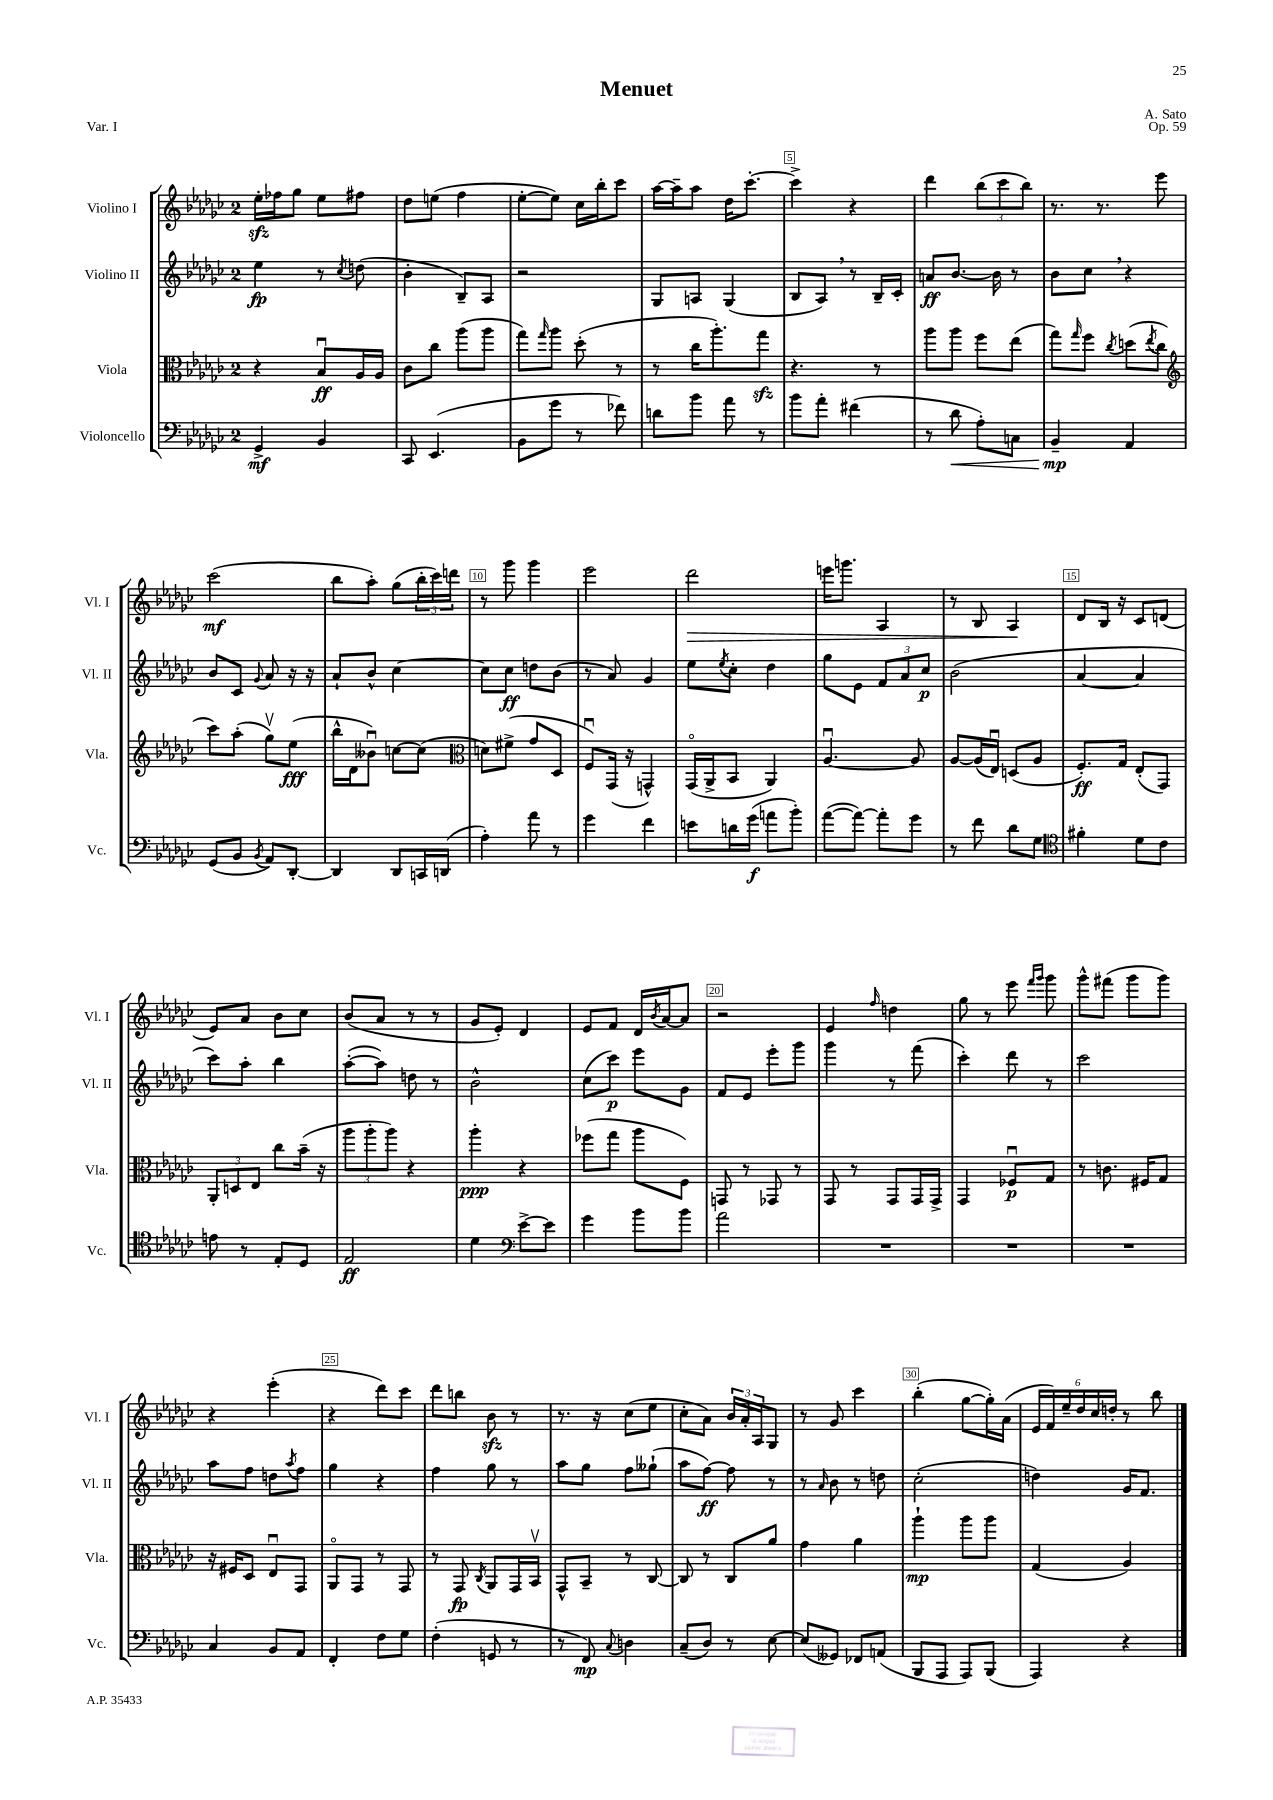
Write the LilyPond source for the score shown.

\header { title = "Menuet" composer = "A. Sato" opus = "Op. 59" piece = "Var. I" }
<<
\new StaffGroup <<
\new Staff = "s0" \with { instrumentName = "Violino I" shortInstrumentName = "Vl. I" } {
    \clef treble \key ges \major \once \override Staff.TimeSignature.style = #'single-digit \time 2/4
    ees''16-.\sfz fes''16 ges''8 ees''8 fis''8 |
    des''8 e''8( f''4 |
    ees''8~-. ees''8) ces''16 bes''16-. ces'''8 |
    aes''16~ aes''16-- aes''8 des''16 ces'''8.~-. |
    ces'''4-> r4 |
    des'''4 \tuplet 3/2 { bes''8( ces'''8 bes''8) } |
    r8. r8. ees'''8 |
    ces'''2\mf( |
    bes''8 aes''8-.) ges''8( \tuplet 3/2 { bes''16-. ces'''16) d'''16 } |
    r8 ges'''8 ges'''4 |
    ees'''2 |
    des'''2\> |
    e'''16 g'''8. aes4 |
    r8 bes8 aes4\! |
    des'8 bes16 r16 ces'8 d'8( |
    ees'8) aes'8 bes'8 ces''8 |
    bes'8( aes'8 r8 r8 |
    ges'8 ees'8-.) des'4 |
    ees'8 f'8 des'16 \acciaccatura { bes'8 } aes'16~ aes'8 |
    r2 |
    ees'4 \grace { f''16 } d''4 |
    ges''8 r8 ees'''8 \grace { f'''16 ges'''16 } ges'''8 |
    ges'''8-^ fis'''8( ges'''8 ges'''8) |
    r4 ees'''4-.( |
    r4 des'''8) ces'''8 |
    des'''8 b''8 bes'8\sfz r8 |
    r8. r16 ces''8( ees''8 |
    ces''8-. aes'8) \tuplet 3/2 { bes'16 aes'16-. aes16 } ges8 |
    r8 ges'8 ces'''4 |
    bes''4-.( ges''8~ ges''16-.) aes'16( |
    \tuplet 6/4 { ees'16 f'16) ees''16-- des''16 ces''16 d''16-. } r8 bes''8 \bar "|." |
}
\new Staff = "s1" \with { instrumentName = "Violino II" shortInstrumentName = "Vl. II" } {
    \clef treble \key ges \major \once \override Staff.TimeSignature.style = #'single-digit \time 2/4
    ees''4\fp r8 \acciaccatura { ces''8 } d''8( |
    bes'4-. bes8--) aes8 |
    r2 |
    ges8 a8 ges4( |
    bes8 aes8) \breathe r8 bes16-- ces'16-. |
    a'8\ff bes'8.~ bes'16 r8 |
    bes'8 ces''8 \breathe r4 |
    bes'8 ces'8 \appoggiatura { ges'8 } aes'8 r16 r16 |
    aes'8-! bes'8-^ ces''4~ |
    ces''8 ces''8\ff d''8 bes'8( |
    r8 aes'8) ges'4 |
    ees''8 \acciaccatura { ees''8 } ces''8-. des''4 |
    ges''8 ees'8 \tuplet 3/2 { f'8 aes'8 ces''8\p } |
    bes'2( |
    aes'4~ aes'4 |
    ces'''8) aes''8-. bes''4 |
    aes''8~-.( aes''8) d''8 r8 |
    bes'2-^ |
    ces''8( ces'''8\p) ees'''8 ges'8 |
    f'8 ees'8 ees'''8-. ges'''8 |
    ges'''4 r8 f'''8( |
    ces'''4-.) des'''8 r8 |
    ces'''2 |
    aes''8 f''8 d''8 \acciaccatura { aes''8 } f''8 |
    ges''4 r4 |
    f''4 ges''8 r8 |
    aes''8 ges''8 f''8 geses''8-!( |
    aes''8 f''8~\ff) f''8 r8 |
    r8 \grace { aes'16 } bes'8 r8 d''8 |
    ces''2-.( |
    d''4) ges'16 f'8. \bar "|." |
}
\new Staff = "s2" \with { instrumentName = "Viola" shortInstrumentName = "Vla." } {
    \clef alto \key ges \major \once \override Staff.TimeSignature.style = #'single-digit \time 2/4
    r4 bes8\downbow\ff aes16 aes16 |
    ces'8 ces''8 aes''8( aes''8 |
    ges''8) \grace { ges''16 } aes''8 des''8-.( r8 |
    r8 ces''16 aes''8.-.) ges''8\sfz |
    r4. r8 |
    aes''8 aes''8 f''8 ees''8( |
    ges''8) \grace { ges''16 } f''8 \acciaccatura { ces''8 } d''8( \acciaccatura { ees''8 } ces''8 |
    \clef treble ces'''8) aes''8-.( ges''8\upbow) ees''8\fff( |
    bes''16-^ des'16 beses'8\downbow) c''8~ c''8( |
    \clef alto d'8) fis'8->( ges'8 des8 |
    f8\downbow) ges,16( r16 g,4-^) |
    ges,16\flageolet( aes,16-> bes,8 aes,4) |
    aes4.~\downbow aes8 |
    aes8~ aes16( ees16\downbow) d8( aes8 |
    f8.-.\ff) ges16 ees8-.( ges,8) |
    \tuplet 3/2 { aes,8-. d8 ees8 } ces''8 bes'16--( r16 |
    \tuplet 3/2 { aes''8 aes''8-. aes''8) } r4 |
    aes''4-.\ppp r4 |
    fes''8( ges''8 aes''8 f8) |
    g,8 r8 ges,8 r8 |
    ges,8 r8 ges,8 ges,16 ges,16-> |
    ges,4 fes8\downbow\p ges8 |
    r8 c'8. fis16 ges8 |
    r16 fis16 des8 ees8\downbow ges,8 |
    aes,8\flageolet ges,8 r8 ges,8 |
    r8 ges,8\fp \acciaccatura { ces8 } aes,8 ges,16 bes,16\upbow |
    ges,8-^ bes,8-- r8 ces8~ |
    ces8 r8 ces8 aes'8 |
    ges'4 aes'4 |
    aes''4-!\mp aes''8 aes''8 |
    ges4( aes4) \bar "|." |
}
\new Staff = "s3" \with { instrumentName = "Violoncello" shortInstrumentName = "Vc." } {
    \clef bass \key ges \major \once \override Staff.TimeSignature.style = #'single-digit \time 2/4
    ges,4->\mf bes,4 |
    ces,8 ees,4.( |
    bes,8 ges'8 r8 fes'8) |
    d'8 bes'8 aes'8 r8 |
    bes'8 aes'8-. fis'4( |
    r8 des'8\< aes8-.) c8 |
    bes,4--\mp\! aes,4 |
    ges,8( bes,8 \acciaccatura { bes,8 } aes,8) des,8~-. |
    des,4 des,8 c,16 d,16( |
    aes4-.) aes'8 r8 |
    ges'4 f'4 |
    e'8 d'16 ges'16\f( a'8 bes'8-.) |
    aes'8~( aes'8~) aes'8-. ges'8 |
    r8 f'8 des'8 ges8 |
    \clef tenor fis'4-. des'8 ces'8 |
    e'8 r8 ees8-. des8 |
    ees2\ff |
    des'4 \clef bass ees'8~-> ees'8 |
    ges'4 bes'8 bes'8 |
    aes'2 |
    R2 |
    R2 |
    R2 |
    ces4 bes,8 aes,8 |
    f,4-. f8 ges8 |
    f4-.( g,8 r8 |
    r8 f,8\mp) \appoggiatura { ces8 } d4 |
    ces8--( des8) r8 ees8~ |
    ees8( geses,8) fes,8 a,8( |
    bes,,8 aes,,8 aes,,8) bes,,8( |
    aes,,4) r4 \bar "|." |
}
>>
>>
\layout { \context { \Score \override BarNumber.break-visibility = ##(#f #t #t) barNumberVisibility = #(every-nth-bar-number-visible 5) \override BarNumber.stencil = #(make-stencil-boxer 0.1 0.3 ly:text-interface::print) } }
